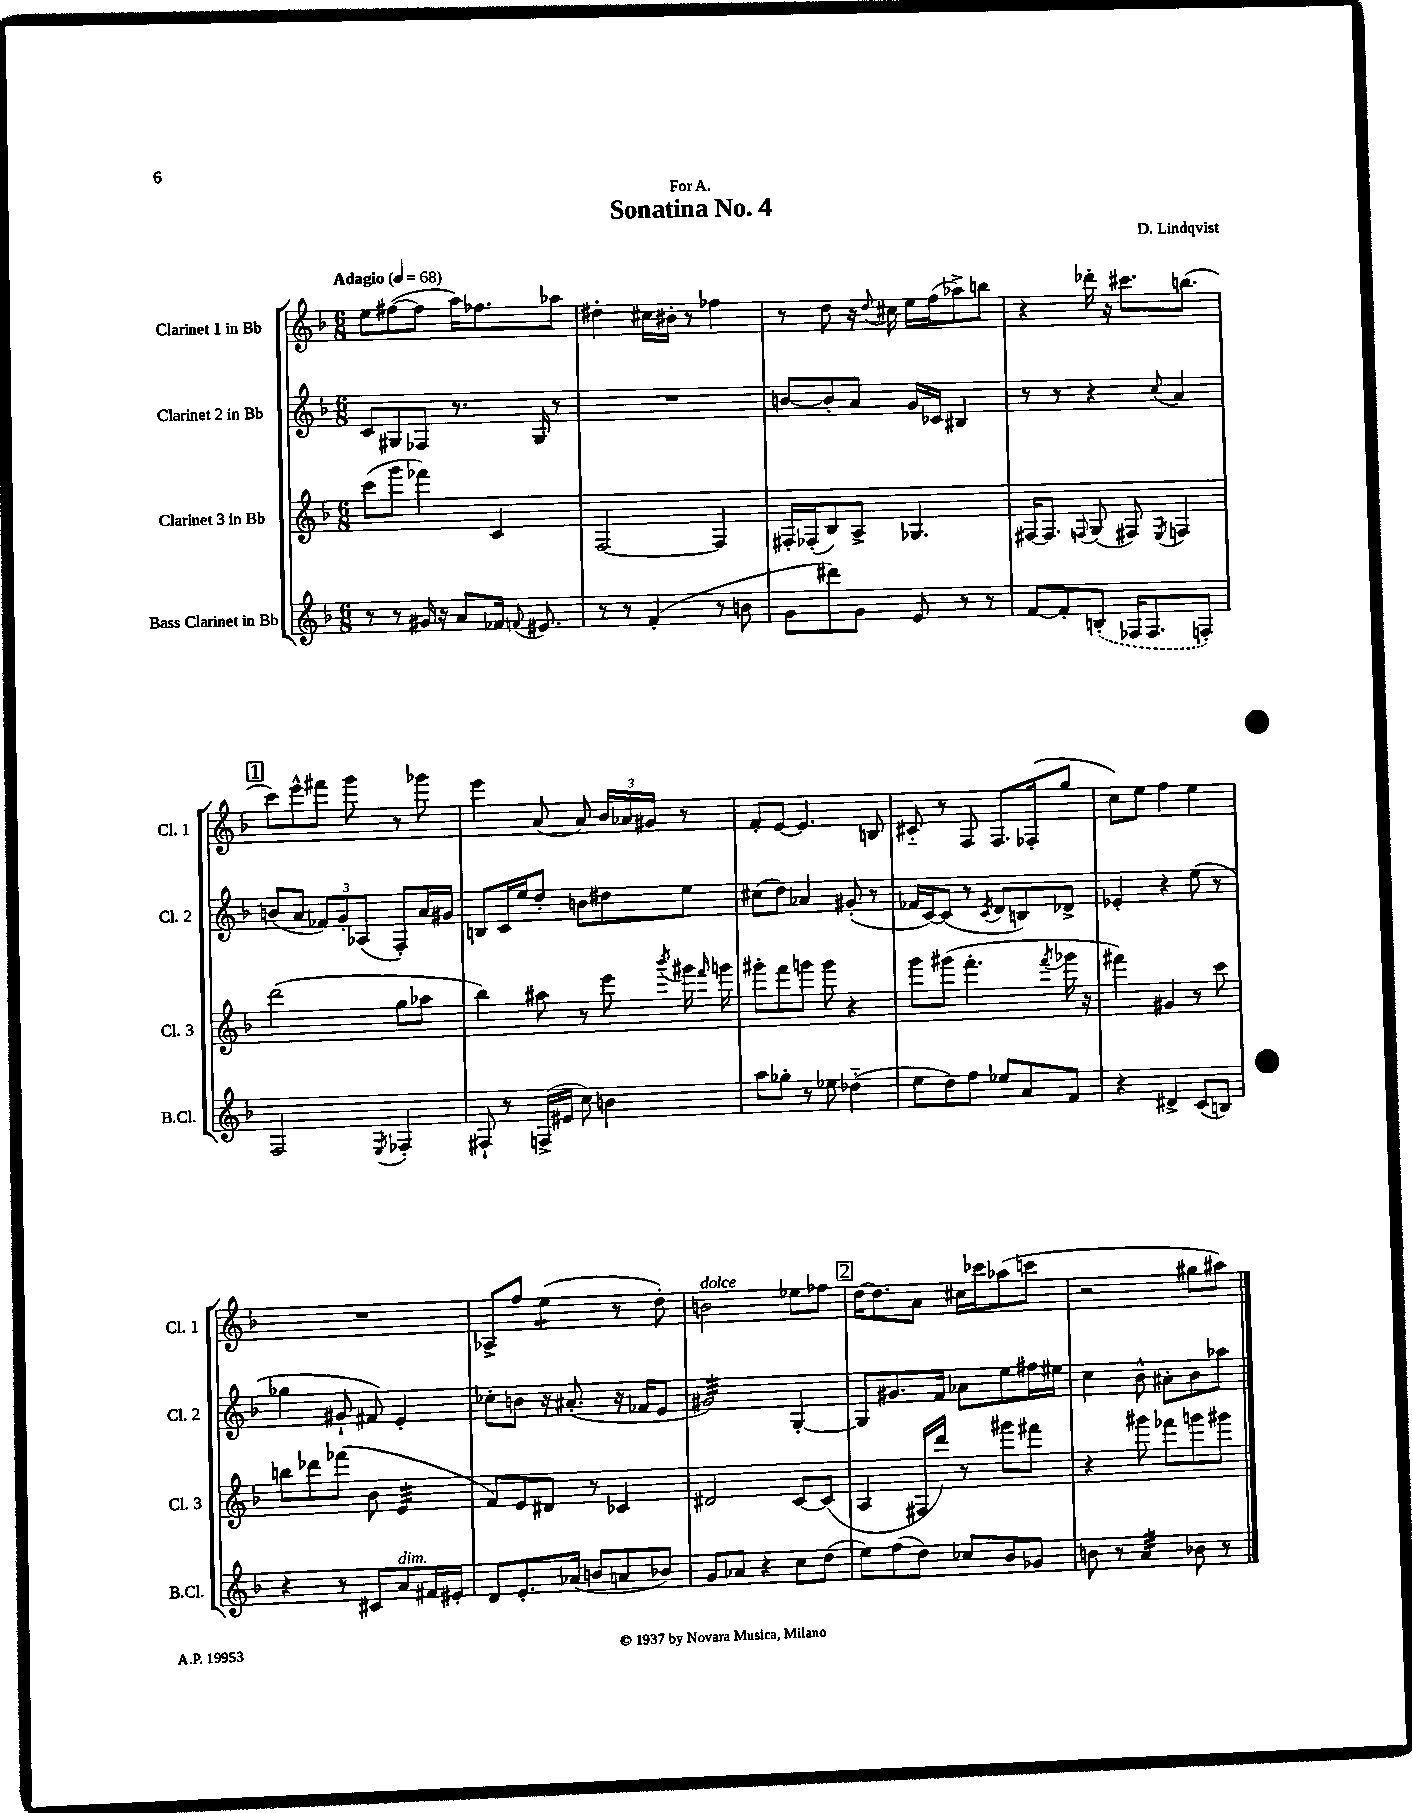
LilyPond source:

\header { title = "Sonatina No. 4" composer = "D. Lindqvist" dedication = "For A." }
<<
\new StaffGroup <<
\new Staff = "s0" \with { instrumentName = "Clarinet 1 in Bb" shortInstrumentName = "Cl. 1" } {
    \clef treble \key f \major \numericTimeSignature \time 6/8 \tempo "Adagio" 4 = 68
    \autoBeamOff e''8[ fis''8~( fis''8] a''16[) fes''8. aes''8] |
    dis''4-. cis''16[ bis'16]-. r8 fes''4 |
    r8 d''8 r16 \appoggiatura { d''8 } cis''16 e''16[ f''16( aes''8->) b''8] |
    r4 des'''16-. r16 cis'''8.[ b''8.]( |
    \mark \markup { \box "1" } c'''8[) e'''8-^ fis'''8] g'''8 r8 ges'''8 |
    e'''4 a'8( a'8) \tuplet 3/2 { bes'16[ aes'16 gis'16] } r8 |
    f'8[-. e'8]~ e'4. b8 |
    cis'8-_ r8 f8 f8.[ fes16-.( g''8] |
    c''8[) e''8] f''4 e''4 |
    R2. |
    aes8[-> f''8] e''4:8( r8 d''8-.) |
    b'2^\markup { \italic "dolce" } ees''8[ fes''8] |
    \mark \markup { \box "2" } d''16[~ d''8. a'8] cis''16[ ces'''16 aes''8( c'''8] |
    r2 gis''8[ ais''8]) \bar "|." |
}
\new Staff = "s1" \with { instrumentName = "Clarinet 2 in Bb" shortInstrumentName = "Cl. 2" } {
    \clef treble \key f \major \numericTimeSignature \time 6/8
    \autoBeamOff c'8[ gis8 fes8] r8. gis16 r8 |
    R2. |
    b'8[~ b'8-. a'8] g'16[ ces'16] bis4 |
    r8 r8 r4 \appoggiatura { c''8 } a'4 |
    \mark \markup { \box "1" } b'8[( a'8] \tuplet 3/2 { fes'8[) g'8-. aes8]( } f8[-.) a'16 gis'16] |
    b8[ c'16 e''16 d''8]-. b'8[ dis''8 e''8] |
    cis''8[( d''8]) aes'4 gis'8-.( r8 |
    fes'16[ c'16~) c'8]( r8 \acciaccatura { c'8 } d'8[ b8) des'8]-> |
    ees'4-. r4 e''8( r8 |
    ges''4 gis'8-! fis'8) e'4-. |
    ces''8[-. b'8] r16 ais'8.-.( r16 fes'16[ e'8] |
    gis'2:32) g4~-. |
    \mark \markup { \box "2" } g8[ gis'8. f'16] aes'8[ e''8 fis''16 eis''16] |
    c''4 bes'8-^ ais'8[-. bes'8 aes''8] \bar "|." |
}
\new Staff = "s2" \with { instrumentName = "Clarinet 3 in Bb" shortInstrumentName = "Cl. 3" } {
    \clef treble \key f \major \numericTimeSignature \time 6/8
    \autoBeamOff c'''8[( g'''8] fes'''4) c'4 |
    f2~ f4 |
    fis16[-. fes16-.( bes8) a8]-> ges4. |
    fis16[~ fis8.] \appoggiatura { f8 } g8( fis8) \acciaccatura { e8 } f4 |
    \mark \markup { \box "1" } d'''2( g''8[ aes''8] |
    bes''4) ais''8 r8 e'''8 \acciaccatura { bes'''8 } gis'''16 \grace { f'''16 } g'''16 |
    gis'''8[-. f'''8 g'''8] g'''8 r4 |
    g'''8[ gis'''8]( f'''4.-. \acciaccatura { f'''8 } ges'''16 r16 |
    fis'''4) gis'4 r8 c'''8 |
    b''8[ des'''8 fes'''8]( bes'8 e'4:32 |
    f'8[) e'8 dis'8] r8 ces'4 |
    dis'2 c'8[~ c'8]( |
    \mark \markup { \box "2" } a4 fis16[ d'''16]) r8 gis'''8[ fis'''8] |
    r4 gis'''8 fes'''8[ g'''8 gis'''8] \bar "|." |
}
\new Staff = "s3" \with { instrumentName = "Bass Clarinet in Bb" shortInstrumentName = "B.Cl." } {
    \clef treble \key f \major \numericTimeSignature \time 6/8
    \autoBeamOff r8 r8 gis'16 r16 a'8[ fes'16] \appoggiatura { f'8 } eis'8. |
    r8 r8 f'4-.( r8 b'8 |
    g'8[ dis'''8) g'8] e'8 r8 r8 |
    f'8[~ f'8-. \once \slurDashed b8]-.( fes16[ fes8. f8]-.) |
    \mark \markup { \box "1" } f2 \acciaccatura { e8 } fes4-. |
    fis8-! r8 f16[->( eis'16] c''8) b'4 |
    a''8[ ges''8]-. r8 ees''8 des''4-_( |
    e''8[ d''8) f''8] ees''8[ a'8 f'8] |
    r4 dis'4-> c'8[( b8]) |
    r4 r8 cis'8[ a'8^\markup { \italic "dim." } fis'16 eis'16]-. |
    d'8[ e'8.-. aes'16]( b'8[ a'8 bes'8]) |
    g'8[ aes'8] r4 c''8[ d''8]( |
    \mark \markup { \box "2" } e''8[) f''8( d''8]) ces''8[ bes'8 ges'8] |
    b'8 r8 a'4:32 bes'8 r8 \bar "|." |
}
>>
>>
\layout { \context { \Score \remove "Bar_number_engraver" } }
